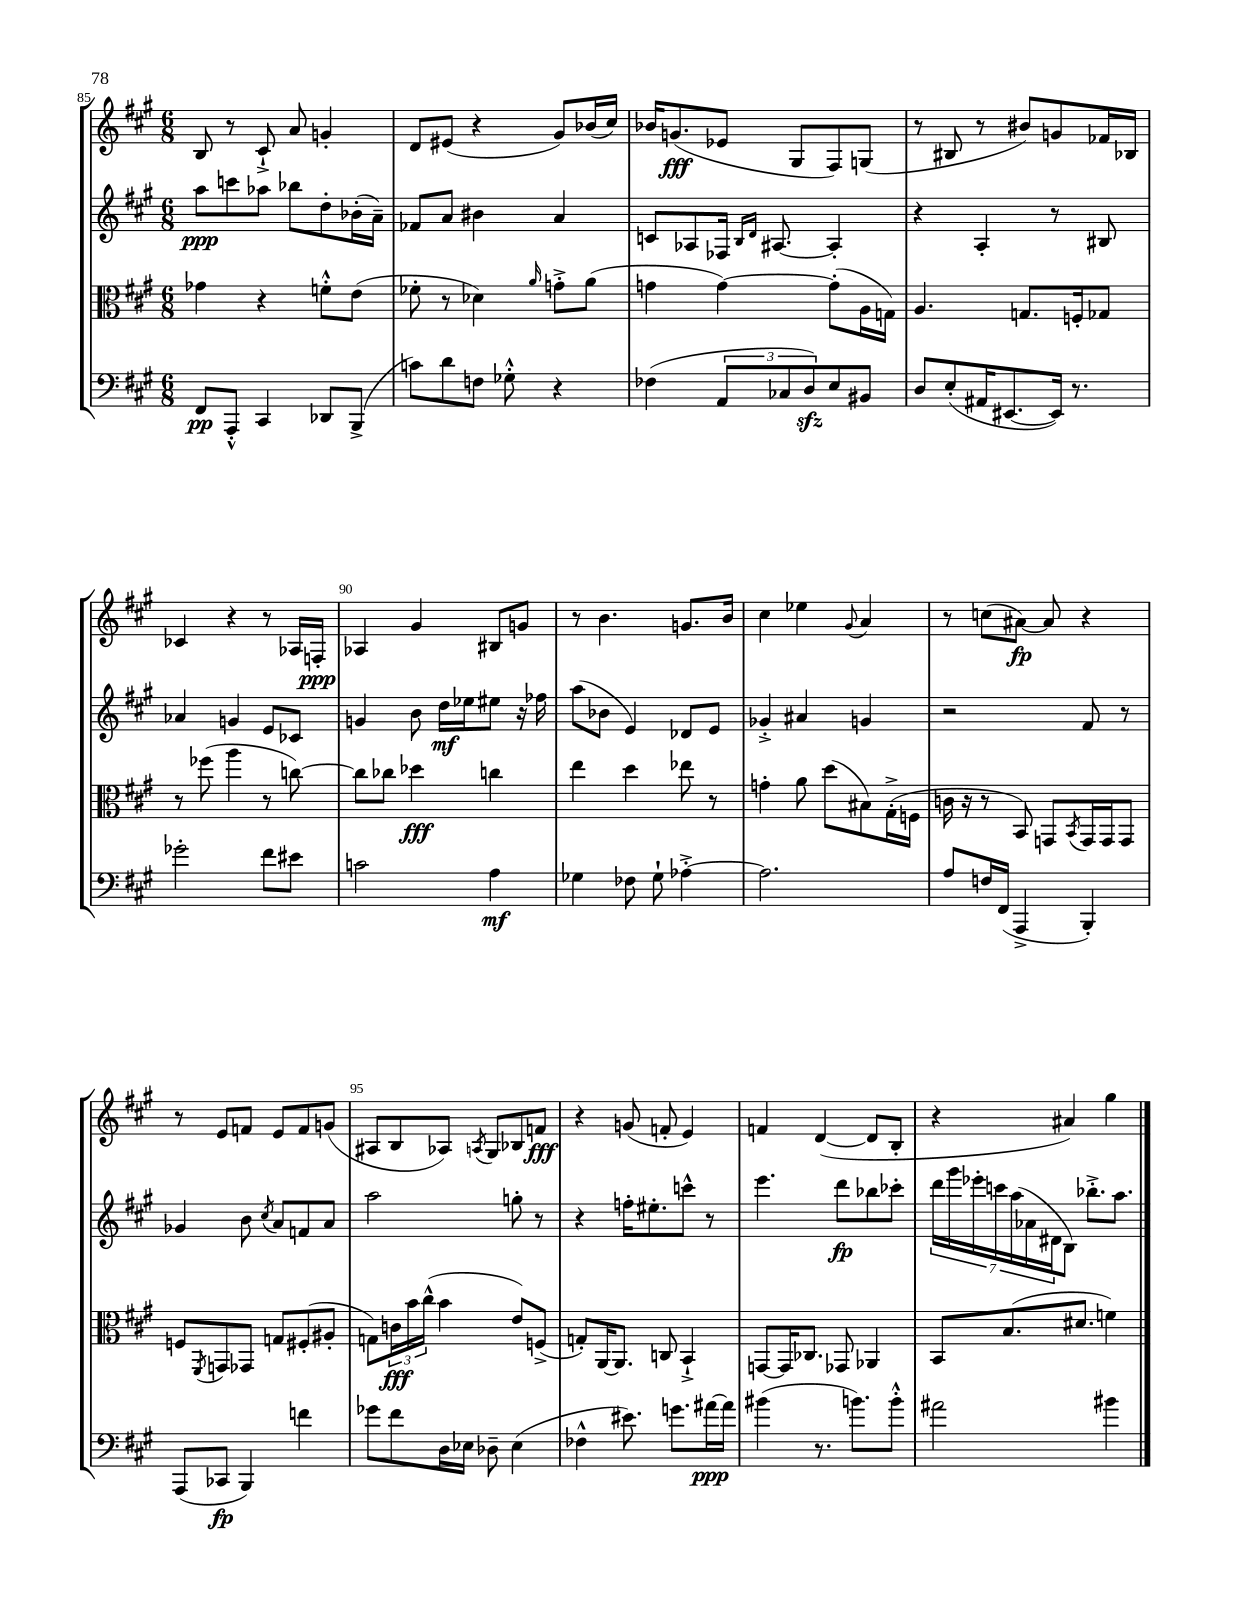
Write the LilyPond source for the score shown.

<<
\new StaffGroup <<
\new Staff = "s0" {
    \clef treble \key a \major \numericTimeSignature \time 6/8
    b8 r8 cis'8-!-> a'8 g'4-. |
    d'8 eis'8( r4 gis'8) bes'16( cis''16) |
    bes'16 g'8.\fff( ees'8 gis8 fis8) g8( |
    r8 bis8 r8 bis'8) g'8 fes'16 bes16 |
    ces'4 r4 r8 aes16 f16-.\ppp |
    aes4 gis'4 bis8 g'8 |
    r8 b'4. g'8. b'16 |
    cis''4 ees''4 \appoggiatura { gis'8 } a'4 |
    r8 c''8( ais'8~\fp) ais'8 r4 |
    r8 e'8 f'8 e'8 f'8 g'8( |
    ais8 b8 aes8) \acciaccatura { a8 } gis8 bes8 f'8\fff |
    r4 g'8( f'8-. e'4) |
    f'4 d'4~( d'8 b8-. |
    r4 ais'4) gis''4 \bar "|." |
}
\new Staff = "s1" {
    \clef treble \key a \major \numericTimeSignature \time 6/8
    a''8\ppp c'''8 aes''8 bes''8 d''8-. bes'16-.( a'16--) |
    fes'8 a'8 bis'4 a'4 |
    c'8 aes8 fes16 \grace { b16 d'16 } ais8.~ ais4-. |
    r4 a4-. r8 bis8 |
    aes'4 g'4 e'8 ces'8 |
    g'4 b'8 d''16\mf ees''16 eis''8 r16 fes''16 |
    a''8( bes'8 e'4) des'8 e'8 |
    ges'4-.-> ais'4 g'4 |
    r2 fis'8 r8 |
    ges'4 b'8 \acciaccatura { cis''8 } a'8 f'8 a'8 |
    a''2 g''8-. r8 |
    r4 f''16-. eis''8.-. c'''8-^ r8 |
    e'''4. d'''8\fp bes''8 ces'''8-. |
    \tuplet 7/4 { d'''16 gis'''16 ees'''16-. c'''16 a''16( aes'16 dis'16 } b8) bes''8.-.-> a''8. \bar "|." |
}
\new Staff = "s2" {
    \clef alto \key a \major \numericTimeSignature \time 6/8
    ges'4 r4 f'8-.-^ e'8( |
    fes'8-. r8 des'4) \grace { a'16 } g'8-.-> a'8( |
    g'4 g'4~) g'8-.( a16 g16) |
    a4. g8. f16-. ges8 |
    r8 fes''8( a''4 r8 c''8~) |
    c''8 ces''8 des''4\fff c''4 |
    e''4 d''4 ees''8 r8 |
    g'4-. a'8 d''8( bis8) gis16-.->( f16 |
    c'16 r16 r8 b,8) g,8 \acciaccatura { b,8 } g,16 g,16 g,8 |
    f8 \acciaccatura { fis,8 } g,8 ges,8 g8 fis8-.( ais8-. |
    g8) \tuplet 3/2 { c'16\fff b'16 cis''16-^( } b'4 e'8) f8->( |
    g8-.) a,16~ a,8. c8 b,4-!-> |
    g,8~ g,16 ces8. ges,8 aes,4 |
    b,8 b8.( dis'8. f'4) \bar "|." |
}
\new Staff = "s3" {
    \clef bass \key a \major \numericTimeSignature \time 6/8
    fis,8\pp a,,8-.-^ cis,4 des,8 b,,8->( |
    c'8) d'8 f8 ges8-.-^ r4 |
    fes4( \tuplet 3/2 { a,8 ces8 d8\sfz) } e8 bis,8 |
    d8 e8-.( ais,16 eis,8.~ eis,16) r8. |
    ges'2-. fis'8 eis'8 |
    c'2 a4\mf |
    ges4 fes8 ges8-! aes4~-.-> |
    aes2. |
    a8 f16 fis,16( a,,4-> b,,4-.) |
    a,,8( ces,8\fp b,,4) f'4 |
    ges'8 fis'8 d16 ees16 des8-- ees4( |
    fes4-^ eis'8.) g'8. ais'16~\ppp ais'16 |
    bis'4( r8. b'8.) b'8-.-^ |
    ais'2 bis'4 \bar "|." |
}
>>
>>
\layout { \context { \Score currentBarNumber = #85 \override BarNumber.break-visibility = ##(#f #t #t) barNumberVisibility = #(every-nth-bar-number-visible 5) } }
